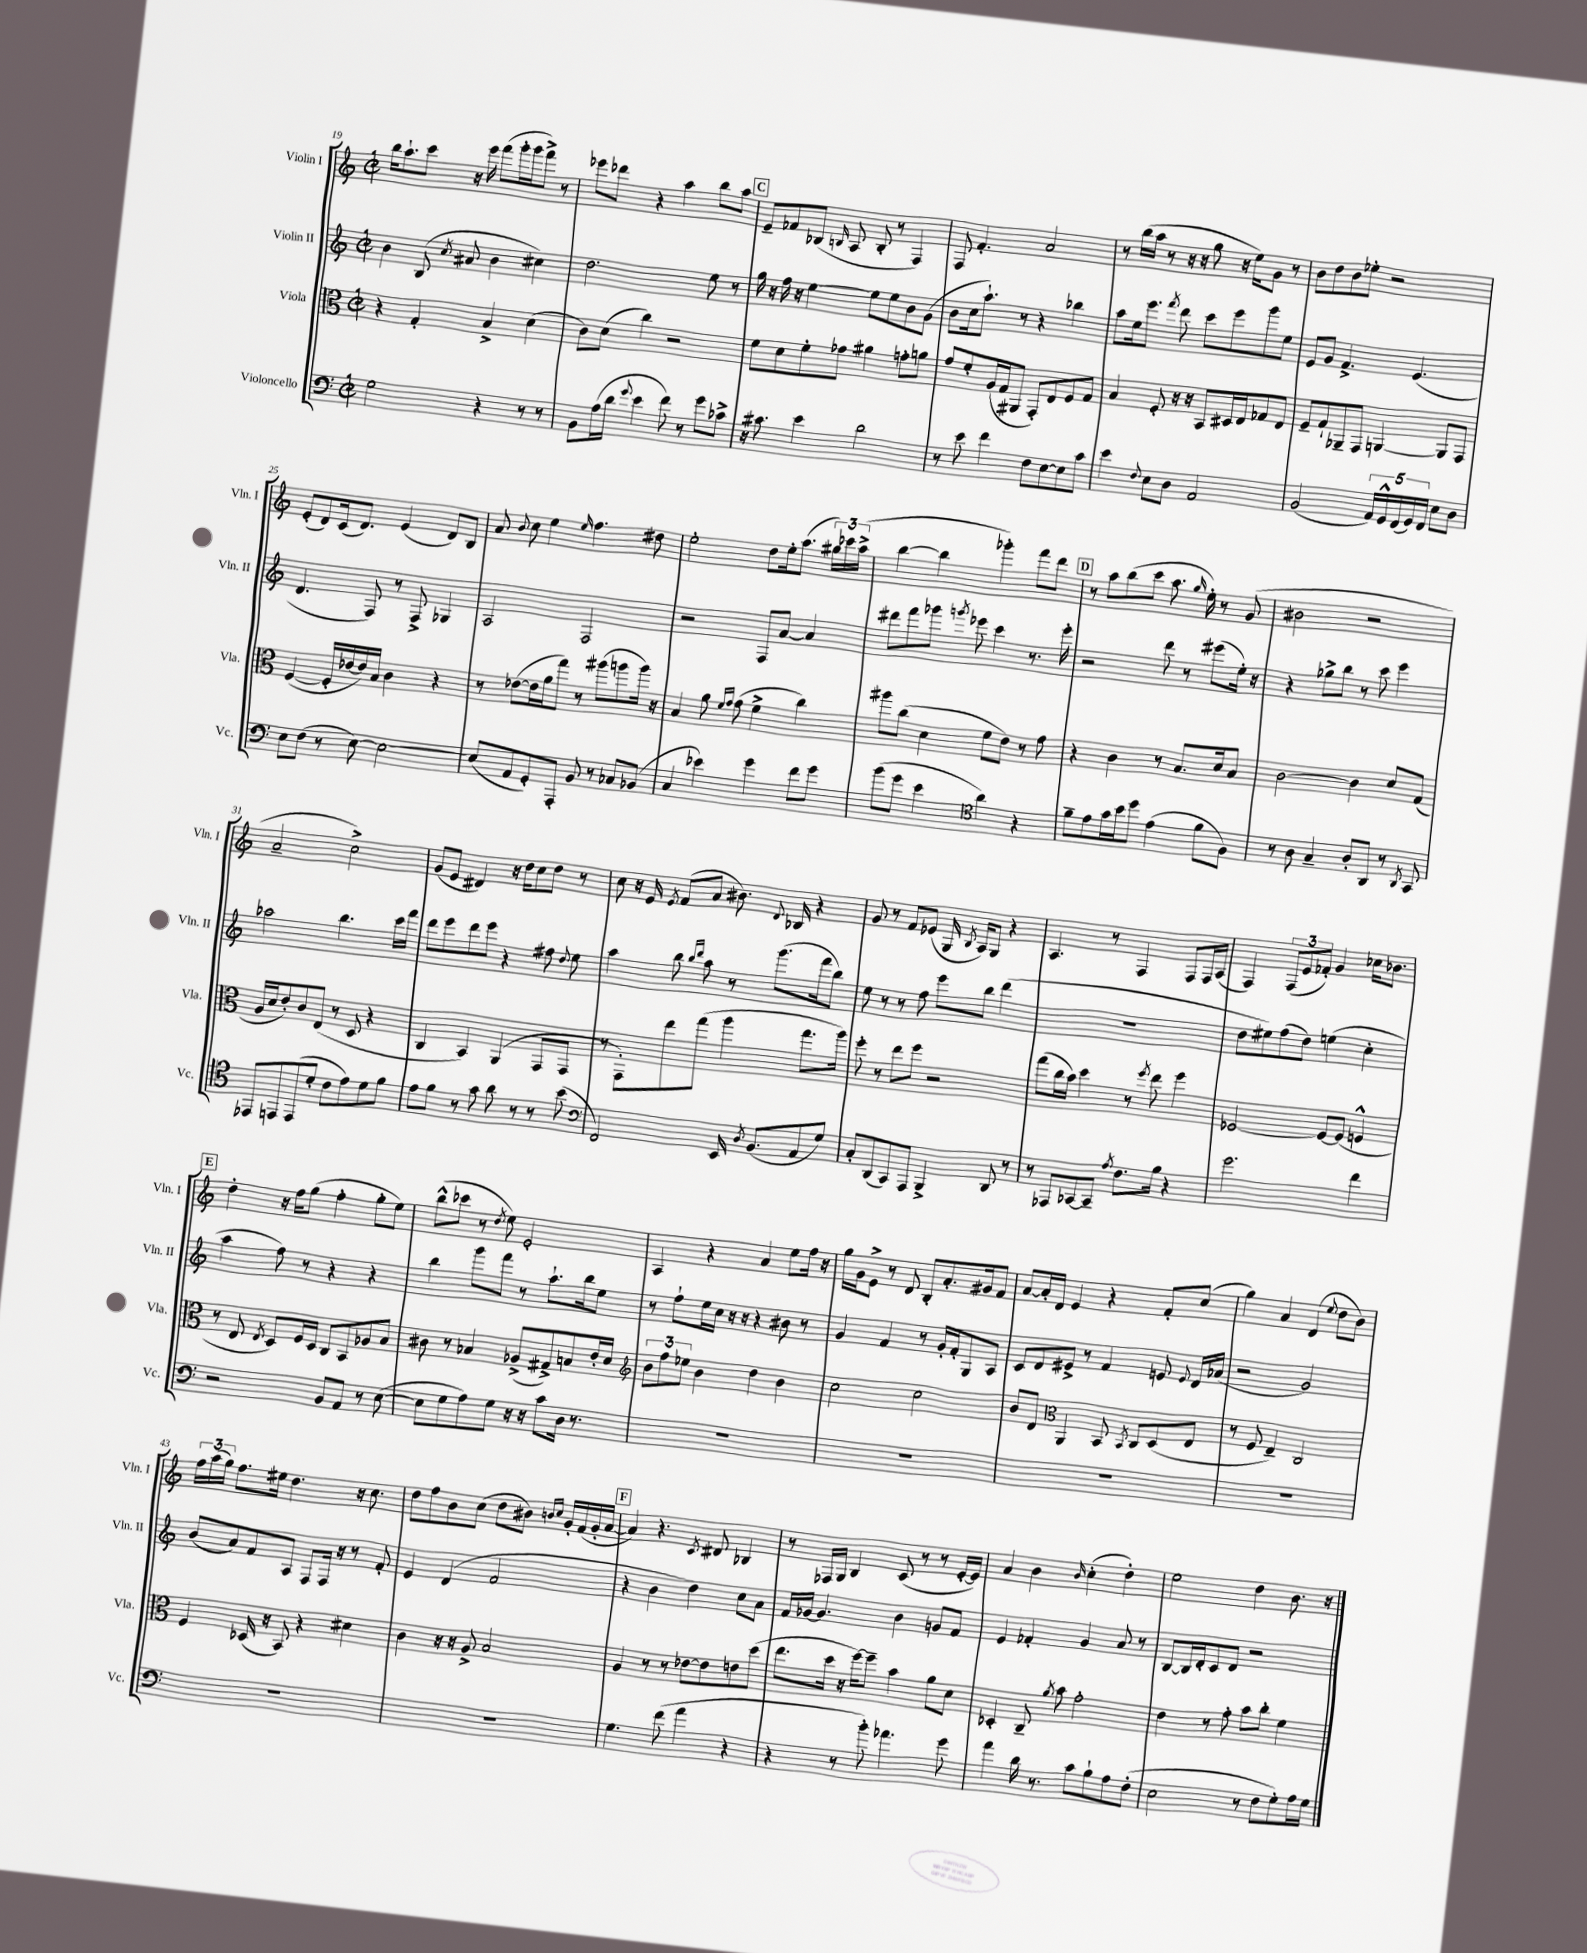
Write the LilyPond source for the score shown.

<<
\new StaffGroup <<
\new Staff = "s0" \with { instrumentName = "Violin I" shortInstrumentName = "Vln. I" } {
    \clef treble \key c \major \defaultTimeSignature \time 2/2
    \autoBeamOff b''16[ a''8.-! c'''8] r16 e'''16 f'''8[( g'''16-. g'''16 f'''8]->) r8 |
    ees'''8[ des'''8] r4 a''4 b''8[ a''8] |
    \mark \markup { \box "C" } e'8[-- fes'8 bes8]( \grace { b16 } a8 b8-. r8 f4) |
    f8 f'4.-. a'2 |
    r8 b''16[( a''16] r8 r16 r16 g''8 r16 e''16[) g'8] r8 |
    b'8[ d''8 b'8 ees''8]-. r2 |
    e'8[-.( d'8) c'16( d'8.]) e'4( d'8[) b8] |
    a'8 \appoggiatura { b'8 } c''8 e''4 \grace { e''16 } f''4. dis''8 |
    e''2-. d''8[ e''16-. a''8.]( \tuplet 3/2 { gis''16[) ces'''16 a''16]->( } |
    b''4~ b''4 ges'''4-.) f'''8[ d'''8] |
    \mark \markup { \box "D" } r8 a''8[ b''8( c'''8] a''8. \grace { g''16 } e''16-.) r8 g'8( |
    bis'2 r2 |
    a'2-- c''2->) |
    g'8[( e'8] dis'4) r16 d''16[ c''8 d''8] r8 |
    c''8 r16 e'16 \acciaccatura { e'8 } f'8[( a'8] bis'8.) \appoggiatura { d'8 } bes16 r4 |
    g'8 r8 f'8[ ees'8]( g16 \acciaccatura { b8 } a16[) g8] r4 |
    a4. r8 f4 f8[ f16 a16]( |
    f4) \tuplet 3/2 { f8[( e'8 fes'8]-.) } g'4 ces''16[ bes'8.] |
    \mark \markup { \box "E" } d''4-. r16 f''16[ g''8]( f''4-. g''8[-. e''8]) |
    b''8[-^( ces'''8] r8 \acciaccatura { d''8 } e''8) e'2-. |
    a4 r4 a'4 e''8[ f''16] r16 |
    g''16[ g'16 e'8]-> r8 d'8 b8[-. a'8.-. gis'16 f'8] |
    a'8[~ a'16-. d'16] e'4 r4 f'8[-. c''8]( |
    g''4) a'4 d'4( \appoggiatura { e''8 } d''8[ b'8]) |
    \tuplet 3/2 { f''16[ a''16( g''16]) } f''8.[ eis''16] d''4. r16 c''8. |
    d''8[ f''8 b'8 c''8]( d''8[ bis'8]) \grace { b'16[ c''16] } g'16[-. f'16( g'16-. a'16]~ |
    \mark \markup { \box "F" } a'4) r4. \acciaccatura { c'8 } dis'8 bes4 |
    r8 fes16[ g16] b4 c'8( r8 r8 e'16[~-. e'16]) |
    a'4 b'4 \grace { b'16 } c''4-.( d''4-.) |
    e''2 d''4 b'8. r16 \bar "|." |
}
\new Staff = "s1" \with { instrumentName = "Violin II" shortInstrumentName = "Vln. II" } {
    \clef treble \key c \major \defaultTimeSignature \time 2/2
    \autoBeamOff b'4 b8( \acciaccatura { c''8 } ais'8 b'4 cis''4) |
    d''2. e''8 r8 |
    \mark \markup { \box "C" } g''16 r16 f''16 r16 e''4~ e''8[ e''8 b'8 g'8]( |
    b'8[ c''16 a''8.]-!) r8 r4 bes''4 |
    a''8[ e''16 e'''8.] \acciaccatura { f'''8 } d'''8 c'''8[ e'''8 g'''8 e''8] |
    e'8[ g'8] f'4.-> e'4.( |
    d'4. f8) r8 f8-> ges4 |
    a2 f2 |
    r2 f8[ a'8]~ a'4 |
    dis'''8[ f'''8 ges'''8] \acciaccatura { g'''8 } ees'''8 c'''4 r8. ees'''16-. |
    \mark \markup { \box "D" } r2 d'''8 r8 eis'''8[( e''16]-.) r16 |
    r4 ges''8[-> b''8] r8 c'''8 e'''4 |
    aes''2 b''4. c'''16[ f'''16] |
    d'''8[ e'''8 d'''8 e'''8] r4 fis''8 \appoggiatura { d''8 } e''8 |
    a''4 b''8 \grace { b''16[ d'''16] } a''8 r8 g'''8.[( f'''16 b''8]) |
    e''8 r8 r8 f''8 e'''8[ b''8] d'''4( |
    R1 |
    d''8[ eis''8) f''8( d''8]) e''4( c''4-. |
    \mark \markup { \box "E" } a''4 f''8) r8 r4 r4 |
    b''4 g'''8[ f'''8] r8 a''8.[-! b''16 e''8] |
    r8 f''8[-! e''16 c''16] r16 r16 r4 bis'8 r8 |
    g'4 f'4 r8 g'16[-. f'16-. g8 a8] |
    c'8[ d'8 eis'8]-> r8 f'4 e'8 \appoggiatura { e'8 } d'16[ aes'16]( |
    r2 g'2) |
    b'8[( a'8) f'8 a8] f8[ f16] r16 r8 f'8-. |
    e'4 d'4( f'2 |
    \mark \markup { \box "F" } r4 b'4 d''4) c''8[ a'8] |
    f'16[ ges'16]~ ges'4. b'4 g'8[ f'8] |
    e'4 fes'4-. g'4 a'8 r8 |
    b8[~ b16 d'16-. c'8 d'8] r2 \bar "|." |
}
\new Staff = "s2" \with { instrumentName = "Viola" shortInstrumentName = "Vla." } {
    \clef alto \key c \major \defaultTimeSignature \time 2/2
    \autoBeamOff r4 g4-. b4-> d'4( |
    c'8[) d'8]( c''4) r2 |
    \mark \markup { \box "C" } f'8[ d'8 f'8-. ges'8] ais'4 g'8[-. a'8] |
    g'8[ f'8-. a16( g16 ais,8] g,8[-.) e8 f8 g8] |
    b4 f8-. r16 r16 b,8[ dis16 e16 ges8 e8] |
    f8[-- g8-! aes,8-- g,8] a,4~ a,8[ g,8] |
    f4~( f16[-. ees'16~ ees'16) b16] c'4 r4 |
    r8 ees'8[~( ees'16 a'16 g''8]) r8 ais''8[( a''8 a''16]) r16 |
    b4 a'8 \grace { f'16[ g'16] } g'8( f'4-> c''4) |
    ais''8[ c''8]( d'4 f'8[ e'8]) r8 g'8 |
    \mark \markup { \box "D" } r4 c'4 r8 b8.[ d'16 b8] |
    c'2~ c'4 d'8[ g8]( |
    a16[ d'16 e'8-.) c'8 e8]( r8 d8 r4 |
    c4 b,4) a,4( g,8[ g,8] |
    r8 g,8[-.) e''8 g''8]( a''4 g''8.[ a''16]) |
    f''8-. r8 e''8[ f''8] r2 |
    g''8[( c''16 b'16]) d''4 r8 \acciaccatura { f''8 } e''8 f''4 |
    fes2~ fes8[~ fes8]( f4-^ |
    \mark \markup { \box "E" } r8 e8 \acciaccatura { e8 } d8[) f16 d16] c8[ b,8 aes8 b8] |
    cis'8 r8 bes4 aes8[->( gis8->) b8 e'16-. d'16] |
    \clef treble \tuplet 3/2 { b'8[ f''8 ees''8] } b'4 d''4 b'4 |
    c''2 c''2 |
    b'8[ d'8] \clef alto a,4 b,8 \acciaccatura { b,8 } c8[ d8( e8] |
    r8 f8 e4--) c2 |
    f4 des16( r16 b,8) r4 dis'4 |
    c'4 r16 r16 a8-> b2 |
    \mark \markup { \box "F" } a4 r8 r8 ees'8[~ ees'8 e'8 d''8]( |
    e''8.[ d''16] r16 f''16[~) f''8]-- b'4 a'8[ d'8] |
    des4-. c8-- \acciaccatura { a'8 } b'8 g'2-. |
    e'4 r8 g'8-. b'8[ c''8]-. f'4 \bar "|." |
}
\new Staff = "s3" \with { instrumentName = "Violoncello" shortInstrumentName = "Vc." } {
    \clef bass \key c \major \defaultTimeSignature \time 2/2
    \autoBeamOff g2 r4 r8 r8 |
    b,8[ a16( d'16] \appoggiatura { g'8 } e'4 f'8) r8 g'8[ ces'8]-> |
    \mark \markup { \box "C" } r16 cis'8. e'4 d'2 |
    r8 e'8 f'4 f8[ e8~ e8 c'8] |
    e'4 \appoggiatura { f8 } e8[ d8] a,2 |
    b,2( \tuplet 5/4 { a,16[) g,16-^ f,16( g,16) f,16] } e8[ d8] |
    e8[ f8]( r8 e8~) e2~ |
    e8[( a,8 g,8-.) a,,8]-. b,8 r8 ces8[ bes,8]( |
    c4 ees'4) g'4 f'8[ g'8] |
    b'8[( g'8] e'4 \clef tenor a'4) r4 |
    \mark \markup { \box "D" } f'8[-- e'8 g'16 b'16 d''8] e'4( f'8[ f8]) |
    r8 a8 g4-- a8[-. a,8] r8 \acciaccatura { a,8 } g,8 |
    ees,8[ e,8 e,8( d'8]-. c'8[ e'8) d'8 f'8] |
    e'8[ f'8] r8 g'8 a'8 r8 r8 b'8( |
    \clef bass f,2) e,16 \acciaccatura { d8 } b,8.[( a,8 g8]) |
    c8[-. d,8( c,8) a,,8] b,,4-> d,8 r8 |
    r8 aes,,8[ ces,8~ ces,8]-- \acciaccatura { a8 } f8.[ b16] r4 |
    g'2. f'4 |
    \mark \markup { \box "E" } r2 b,8[ a,8] r8 e8~( |
    e8[ g8 a8) g8] r16 r16 c'8[ d16] r8. |
    R1 |
    R1 |
    R1 |
    R1 |
    R1 |
    R1 |
    \mark \markup { \box "F" } g4. f'8( a'4 r4 |
    r4 r8 b'8-.) aes'4. g'8 |
    a'4 d'16 r8. c'8[ b8-! a8 f8]-.( |
    e2 r8 f8[ g8-.) a16 g16] \bar "|." |
}
>>
>>
\layout { \context { \Score currentBarNumber = #19 } }
